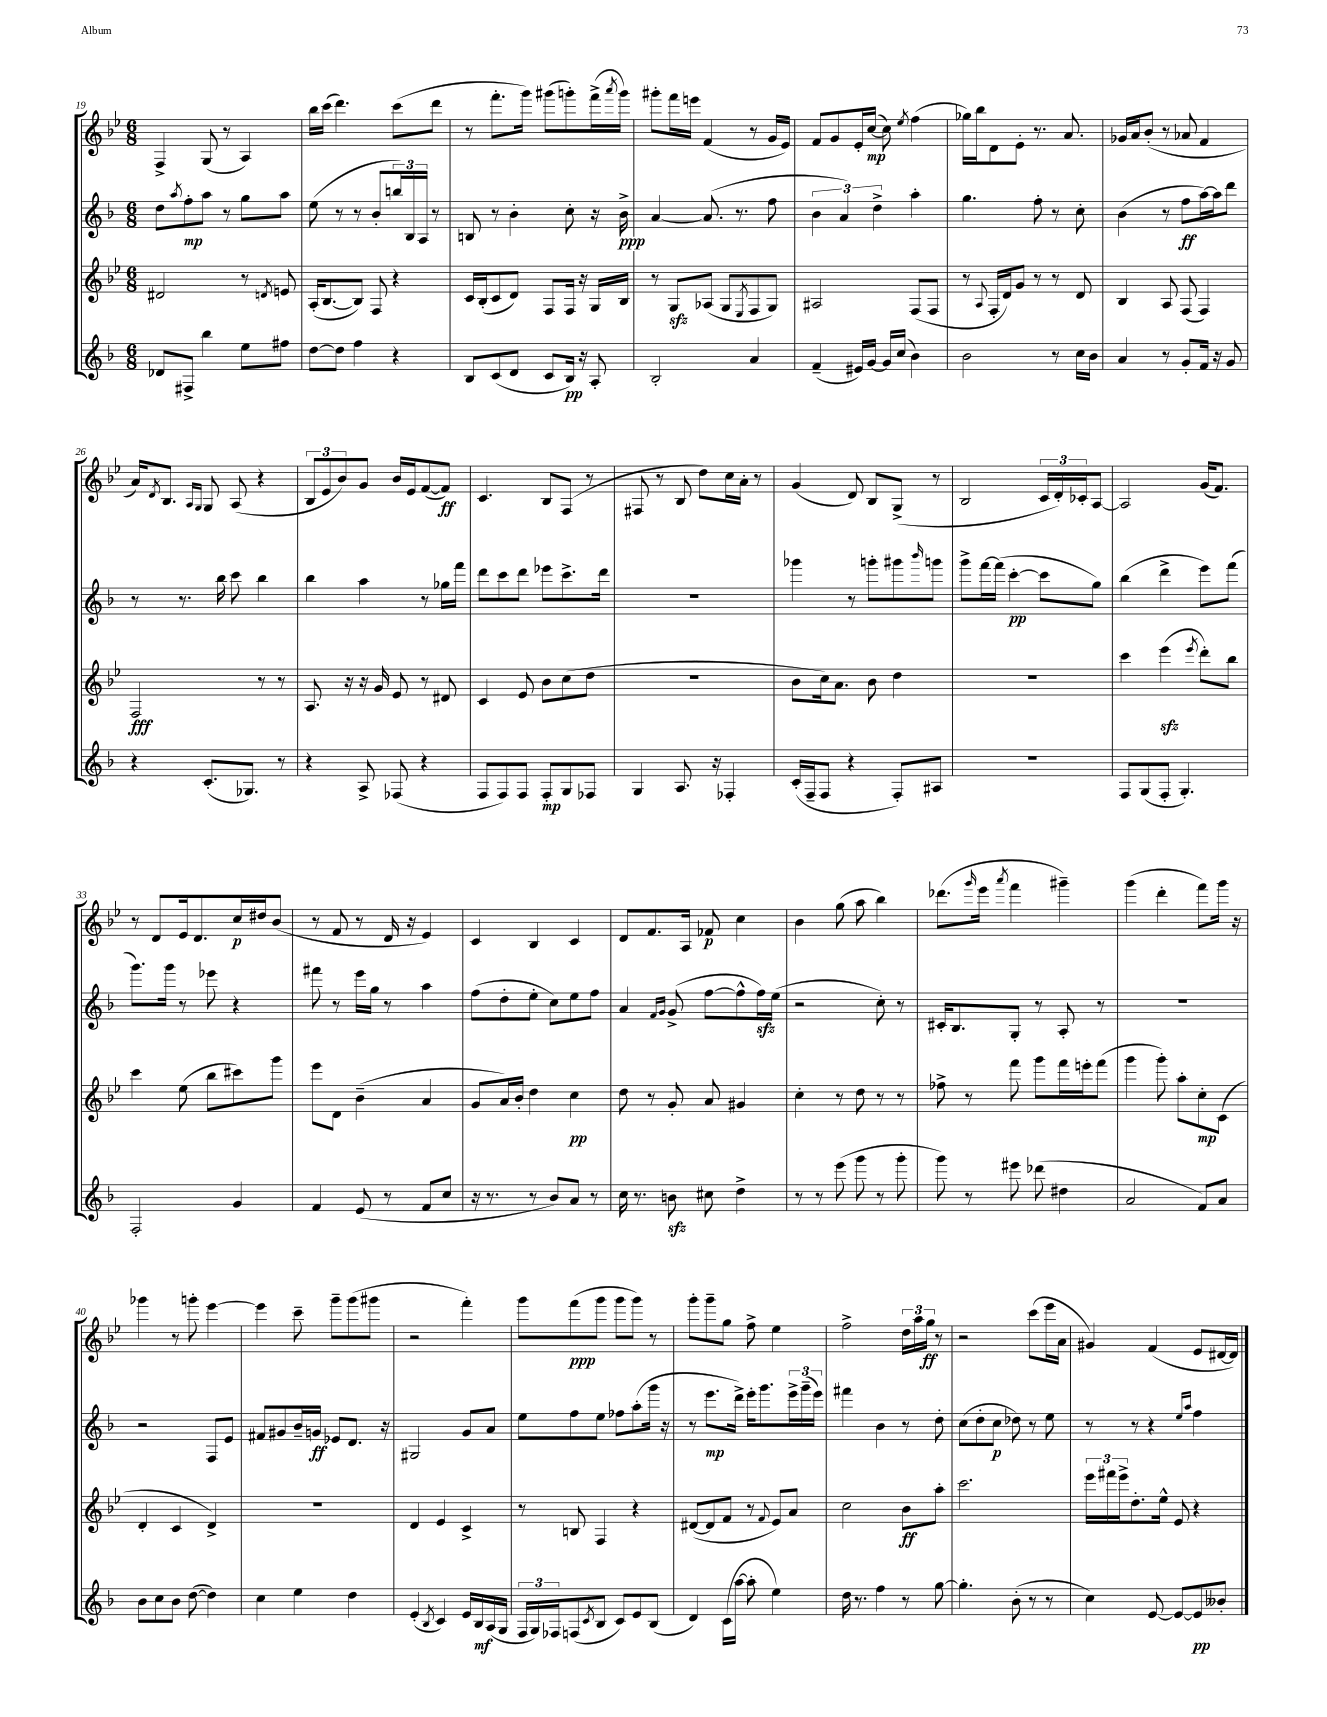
<<
\new StaffGroup <<
\new Staff = "s0" {
    \clef treble \key bes \major \numericTimeSignature \time 6/8
    f4-> g8( r8 a4) |
    bes''16 c'''16( d'''4.) c'''8( d'''8 |
    r8 f'''8.-. g'''16) gis'''8( g'''8-.) f'''16->( \acciaccatura { a'''8 } g'''16) |
    gis'''8-. f'''16 e'''16 f'4( r8 g'16 ees'16) |
    f'8 g'8 ees'16-. c''16~\mp( c''8) \acciaccatura { ees''8 } f''4( |
    ges''16) bes''16 d'8 ees'8-. r8. a'8. |
    ges'16 a'16 bes'8-.( r8 aes'8 f'4 |
    a'16) \acciaccatura { d'8 } bes8. \grace { a16 g16 } g8 a8( r4 |
    \tuplet 3/2 { bes8 ees'8 bes'8) } g'8 bes'16 ees'16 f'8~( f'8\ff) |
    c'4. bes8 f8( r8 |
    fis8 r8 bes8 d''8) c''16 a'16-. r8 |
    g'4( d'8) bes8 g8->( r8 |
    bes2 \tuplet 3/2 { c'16 d'16-.) ces'16-. } a8~ |
    a2 g'16( f'8.) |
    r8 d'8 ees'16 d'8. c''16\p dis''16 bes'8( |
    r8 f'8 r8 d'16 r16 ees'4) |
    c'4 bes4 c'4 |
    d'8 f'8. a16 fes'8\p c''4 |
    bes'4 g''8( a''8 bes''4) |
    des'''8.( \grace { g'''16 } ees'''16 \acciaccatura { a'''8 } f'''4 gis'''4--) |
    g'''4( d'''4-. f'''8) g'''16 r16 |
    ges'''4 r8 g'''8-. ees'''4~ |
    ees'''4 c'''8-- g'''8-- g'''8( gis'''8 |
    r2 f'''4-.) |
    g'''8 f'''8\ppp( g'''8 g'''8 g'''8) r8 |
    g'''8-. g'''8-- g''8 f''8-> ees''4 |
    f''2-> \tuplet 3/2 { d''16 a''16 g''16\ff } r8 |
    r2 c'''8( ees'''16 a'16 |
    gis'4) f'4( ees'8 dis'16~ dis'16) \bar "|." |
}
\new Staff = "s1" {
    \clef treble \key f \major \numericTimeSignature \time 6/8
    d''8 \acciaccatura { a''8 } f''8-.\mp a''8 r8 g''8 a''8 |
    e''8( r8 r8 bes'8-. \tuplet 3/2 { b''16) bes16 a16 } r8 |
    b8 r8 bes'4-. c''8-. r16 bes'16->\ppp |
    a'4~ a'8.( r8. f''8 |
    \tuplet 3/2 { bes'4 a'4) d''4-> } a''4-. |
    g''4. f''8-. r8 c''8-. |
    bes'4( r8 f''8\ff a''16~) a''16 d'''8 |
    r8 r8. bes''16 c'''8 bes''4 |
    bes''4 a''4 r8 ges''16 f'''16 |
    d'''8 c'''8 d'''8 ees'''8 c'''8.-> d'''16 |
    R2. |
    ges'''4 r8 g'''8-. gis'''8 \grace { bes'''16 } g'''8 |
    g'''8-> f'''16~ f'''16( c'''4~-.\pp c'''8 g''8) |
    bes''4( d'''4-> e'''8) f'''8( |
    g'''8.) g'''16 r8 ees'''8 r4 |
    fis'''8 r8 e'''16 g''16 r8 a''4 |
    f''8( d''8-. e''8-. c''8) e''8 f''8 |
    a'4 \grace { f'16 g'16 } g'8->( f''8~ f''8-^ f''16\sfz) e''16( |
    r2 c''8-.) r8 |
    cis'16-. bes8. g8-. r8 a8-. r8 |
    R2. |
    r2 f8 e'8 |
    fis'8 gis'8 bes'16-- g'16\ff ees'8 d'8. r16 |
    gis2 g'8 a'8 |
    e''8 f''8 e''8 fes''8 a''8-.( g'''16 r16 |
    r8 e'''8.\mp d'''16->) e'''16-. g'''8. \tuplet 3/2 { e'''16-> g'''16--( e'''16) } |
    fis'''4 bes'4 r8 d''8-. |
    c''8( d''8-. c''8\p des''8) r8 e''8 |
    r8 r8 r4 \grace { e''16 a''16 } f''4 \bar "|." |
}
\new Staff = "s2" {
    \clef treble \key bes \major \numericTimeSignature \time 6/8
    dis'2 r8 \acciaccatura { d'8 } e'8 |
    a16-.( bes8.~ bes8) f8 r4 |
    c'16 bes16-.( c'8 d'8) f8 f16 r16 g16 bes16 |
    r8 g8\sfz aes8( g8 \acciaccatura { ees8 } f8 g8) |
    ais2 f8( f8 |
    r8 \appoggiatura { a8 } f16-. d'16) g'8 r8 r8 d'8 |
    bes4 a8 f8( f4) |
    f2\fff r8 r8 |
    a8. r16 r16 g'16 ees'8 r8 dis'8 |
    c'4 ees'8 bes'8 c''8( d''8 |
    R2. |
    bes'8 c''16) a'8. bes'8 d''4 |
    R2. |
    c'''4 ees'''4\sfz( \acciaccatura { ees'''8 } d'''8-.) bes''8 |
    c'''4 ees''8( bes''8 cis'''8) g'''8 |
    ees'''8 d'8 bes'4--( a'4 |
    g'8 a'16) bes'16-. d''4 c''4\pp |
    d''8 r8 g'8-. a'8 gis'4 |
    c''4-. r8 d''8 r8 r8 |
    fes''8-> r8 f'''8 g'''8 f'''16 e'''16-. f'''8( |
    g'''4 g'''8-.) a''8-. c''8-.\mp c'8( |
    d'4-. c'4 d'4->) |
    R2. |
    d'4 ees'4 c'4-> |
    r8 b8 f4 r4 |
    dis'8~( dis'8 f'8 r8 \appoggiatura { f'8 } ees'8) a'8 |
    c''2 bes'8\ff a''8-. |
    c'''2. |
    \tuplet 3/2 { ees'''16 fis'''16 ees'''16-> } d''8.-. ees''16-^ ees'8 r4 \bar "|." |
}
\new Staff = "s3" {
    \clef treble \key f \major \numericTimeSignature \time 6/8
    des'8 fis8-> bes''4 e''8 fis''8 |
    d''8~ d''8 f''4 r4 |
    bes8 c'8( d'8 c'8 bes16\pp) r16 a8-. |
    bes2-. a'4 |
    f'4--( eis'16) g'16~ g'16 c''16( bes'4) |
    bes'2 r8 c''16 bes'16 |
    a'4 r8 g'8-. f'16 r16 g'8 |
    r4 c'8.-.( ges8.) r8 |
    r4 a8-> fes8( r4 |
    f8 f8) f8 f8-.\mp g8 fes8 |
    g4 a8. r16 fes4-. |
    c'16-.( f16-- f8 r4 f8-.) ais8 |
    R2. |
    f8 g8( f8-. g4.-.) |
    f2-. g'4 |
    f'4 e'8( r8 f'8 c''8 |
    r16 r8. r8 bes'8) a'8 r8 |
    c''16 r8. b'8\sfz cis''8 d''4-> |
    r8 r8 e'''8( g'''8 r8 g'''8-. |
    g'''8) r8 eis'''8 des'''8( dis''4 |
    a'2 f'8) a'8 |
    bes'8 c''8 bes'8 d''8~( d''4) |
    c''4 e''4 d''4 |
    e'4-.( \acciaccatura { bes8 } c'4) e'16 bes16\mf a16( g16 |
    \tuplet 3/2 { f16 g16) fes16 } f8( \acciaccatura { c'8 } bes8 c'8) e'8 bes8( |
    d'4) c'16( a''16~ a''8-. e''4) |
    d''16 r8. f''4 r8 g''8~ |
    g''4.-. bes'8-.( r8 r8 |
    c''4) e'8~ e'8~ e'8\pp beses'8-. \bar "|." |
}
>>
>>
\layout { \context { \Score currentBarNumber = #19 } }
